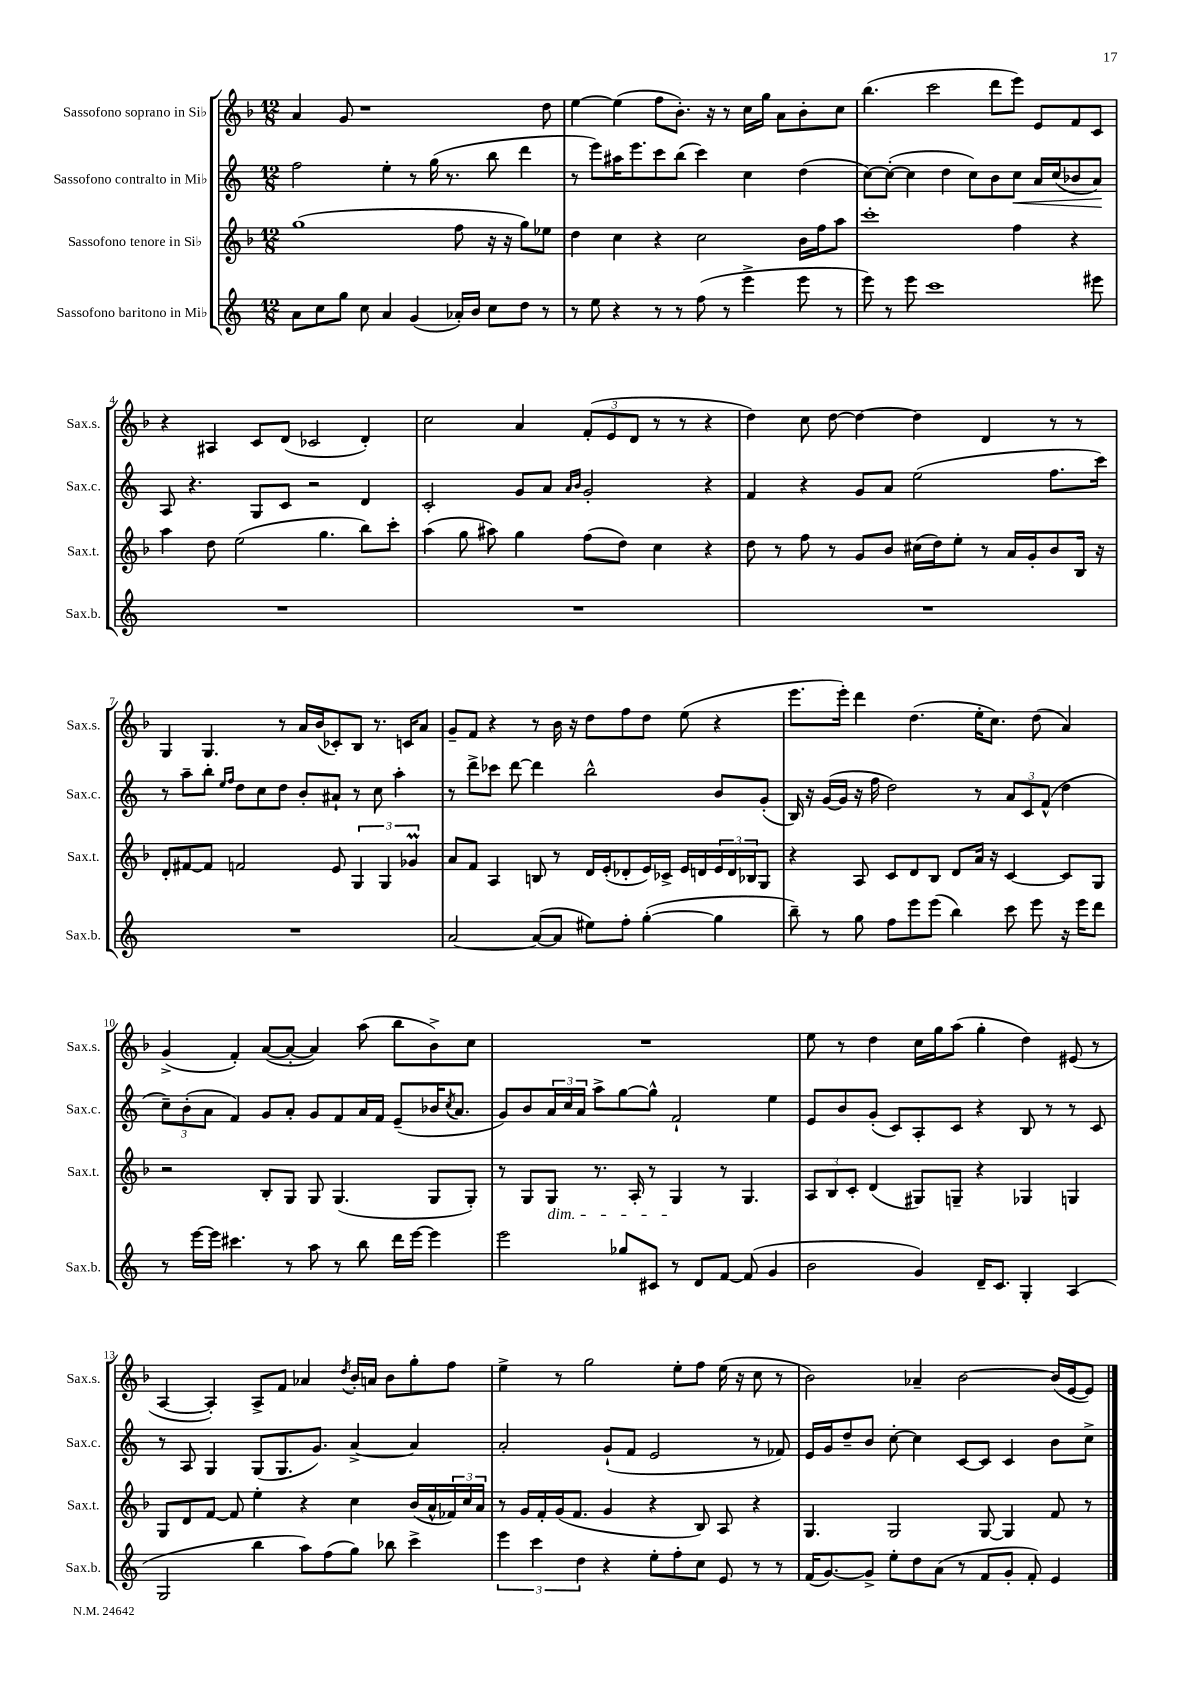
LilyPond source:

<<
\new StaffGroup <<
\new Staff = "s0" \with { instrumentName = "Sassofono soprano in Sib" shortInstrumentName = "Sax.s." } {
    \clef treble \key f \major \numericTimeSignature \time 12/8
    a'4 g'8 r1 d''8 |
    e''4~ e''4( f''8 bes'8.-.) r16 r8 c''16 g''16 a'8 bes'8-. c''8 |
    bes''4.( c'''2 d'''8 e'''8) e'8 f'8 c'8 |
    r4 ais4 c'8 d'8( ces'2 d'4-.) |
    c''2 a'4 \tuplet 3/2 { f'8-.( e'8 d'8 } r8 r8 r4 |
    d''4) c''8 d''8~ d''4~ d''4 d'4 r8 r8 |
    g4 g4. r8 a'16 bes'16( ces'8-.) bes8 r8. c'16 a'8 |
    g'8-- f'8 r4 r8 bes'16 r16 d''8 f''8 d''8 e''8( r4 |
    e'''8. e'''16-.) d'''4 d''4.( e''16-. c''8.) d''8( a'4) |
    g'4->( f'4-.) a'8~( a'8~-. a'4) a''8( bes''8 bes'8->) c''8 |
    R1. |
    e''8 r8 d''4 c''16 g''16 a''8( g''4-. d''4) eis'8( r8 |
    a4~ a4-.) a8-> f'8 aes'4 \acciaccatura { d''8 } bes'16-. a'16 bes'8 g''8-. f''8 |
    e''4-> r8 g''2 e''8-. f''8 e''16( r16 c''8 r8 |
    bes'2) aes'4-- bes'2~ bes'16( e'16~ e'8) \bar "|." |
}
\new Staff = "s1" \with { instrumentName = "Sassofono contralto in Mib" shortInstrumentName = "Sax.c." } {
    \clef treble \key c \major \numericTimeSignature \time 12/8
    f''2 e''4-. r8 g''16( r8. b''8 d'''4 |
    r8 e'''8) ais''16 e'''8. c'''8 b''8( c'''4) c''4 d''4( |
    c''8~) c''8~-.( c''4 d''4 c''8) b'8 c''8\< a'16 c''16( bes'8 a'8\!) |
    a8 r4. g8 c'8 r2 d'4 |
    c'2-. g'8 a'8 \grace { a'16 b'16 } g'2-. r4 |
    f'4 r4 g'8 a'8 e''2( f''8. c'''16) |
    r8 a''8-- b''8-. \grace { e''16 f''16 } d''8 c''8 d''8 b'8-. ais'8-! r8 c''8 a''4-. |
    r8 d'''8-> ces'''8 d'''8~ d'''4 b''2-^ b'8 g'8-.( |
    b16) r16 g'16~( g'16 r16 f''16 d''2) r8 \tuplet 3/2 { a'8 c'8 f'8-^( } d''4 |
    \tuplet 3/2 { c''8--) b'8-.( a'8 } f'4) g'8 a'8-. g'8 f'8 a'16 f'16 e'8--( bes'16 \acciaccatura { c''8 } a'8. |
    g'8) b'8 \tuplet 3/2 { a'16 c''16 a'16 } a''8-> g''8~ g''8-^ f'2-! e''4 |
    e'8 b'8 g'8-.( c'8) a8-. c'8 r4 b8 r8 r8 c'8 |
    r8 a8 g4 g8( g8. g'8.) a'4~-> a'4 |
    a'2-. g'8-!( f'8 e'2 r8 fes'8) |
    e'16 g'16 d''8-- b'8 c''8~-. c''4 c'8~ c'8 c'4 b'8 c''8-> \bar "|." |
}
\new Staff = "s2" \with { instrumentName = "Sassofono tenore in Sib" shortInstrumentName = "Sax.t." } {
    \clef treble \key f \major \numericTimeSignature \time 12/8
    g''1( f''8 r16 r16 g''8) ees''8 |
    d''4 c''4 r4 c''2 bes'16 f''16 a''8 |
    c'''1-. f''4 r4 |
    a''4 d''8 e''2( g''4. bes''8) c'''8-. |
    a''4( g''8 ais''8) g''4 f''8( d''8) c''4 r4 |
    d''8 r8 f''8 r8 g'8 bes'8 cis''16( d''16) e''8-. r8 a'16 g'16-. bes'8 bes16 r16 |
    d'8-. fis'8~ fis'8 f'2 e'8 \tuplet 3/2 { g4 g4 ges'4\prall } |
    a'8 f'8 a4 b8 r8 d'16 e'16-.( des'8-. e'16) ces'16-> e'16 d'16 \tuplet 3/2 { e'16 d'16 bes16 } g8 |
    r4 a8 c'8 d'8 bes8 d'8 a'16 r16 c'4~ c'8 g8 |
    r2 bes8-. g8 g8 g4.( g8 g8-.) |
    r8 g8 g8\dim r8. a16-. r8 g4\! r8 g4. |
    \tuplet 3/2 { a8 bes8 c'8-. } d'4( gis8) g8-- r4 ges4 g4 |
    g8 d'8 f'8~ f'8 e''4-. r4 c''4 bes'16( a'16-^ \tuplet 3/2 { fes'16) c''16 a'16 } |
    r8 g'16 f'16-. g'16( f'8. g'4 r4 bes8) a8 r4 |
    g4. g2 g8~ g4 f'8 r8 \bar "|." |
}
\new Staff = "s3" \with { instrumentName = "Sassofono baritono in Mib" shortInstrumentName = "Sax.b." } {
    \clef treble \key c \major \numericTimeSignature \time 12/8
    a'8 c''8 g''8 c''8 a'4 g'4( aes'16-.) b'16 c''8 d''8 r8 |
    r8 e''8 r4 r8 r8 f''8( r8 e'''4-> e'''8 r8 |
    e'''8) r8 e'''8 c'''1 eis'''8 |
    R1. |
    R1. |
    R1. |
    R1. |
    a'2~ a'8~( a'8 eis''8) f''8-. g''4~-.( g''4 |
    b''8--) r8 g''8 f''8 e'''8 e'''8( b''4) c'''8 e'''8 r16 e'''16 d'''8 |
    r8 e'''16~ e'''16 cis'''4. r8 a''8 r8 b''8 d'''16 e'''16~ e'''4 |
    e'''2 ges''8 cis'8 r8 d'8 f'8~ f'8( g'4 |
    b'2 g'4) d'16-- c'8. g4-. a4( |
    g2 b''4 a''8) f''8( g''8) bes''8 c'''4-> |
    \tuplet 3/2 { e'''4 c'''4 d''4 } r4 e''8-. f''8-. c''8 e'8 r8 r8 |
    f'16( g'8.~) g'8-> e''8-. d''8 a'8( r8 f'8 g'8-. f'8-.) e'4 \bar "|." |
}
>>
>>
